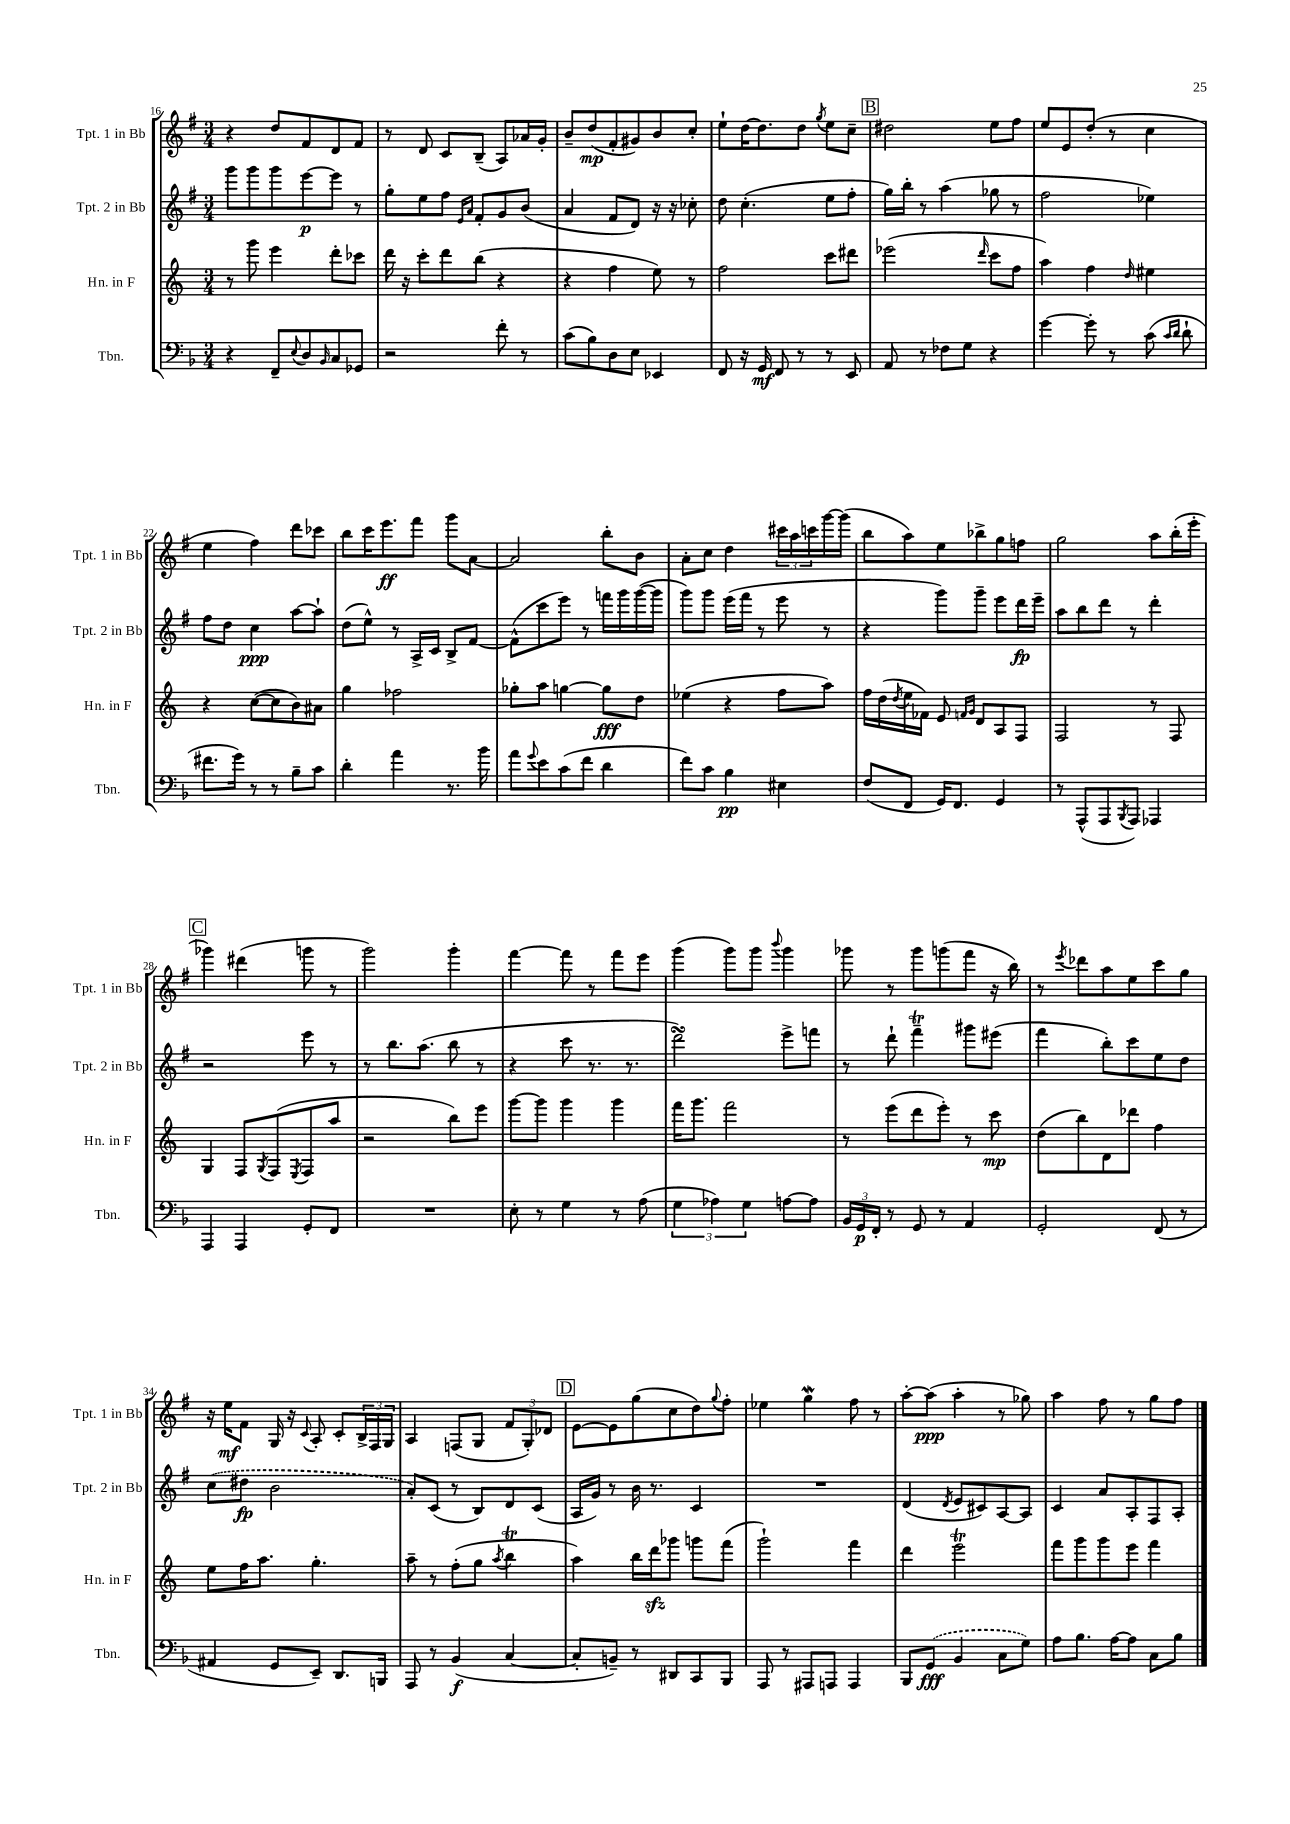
<<
\new StaffGroup <<
\new Staff = "s0" \with { instrumentName = "Tpt. 1 in Bb" shortInstrumentName = "Tpt. 1 in Bb" } {
    \clef treble \key g \major \numericTimeSignature \time 3/4
    r4 d''8 fis'8 d'8 fis'8 |
    r8 d'8 c'8 b8--( a8) aes'16 g'16-. |
    b'8-- d''8\mp( fis'8-. gis'8) b'8 c''8-. |
    e''8-! d''16~ d''8. d''8 \acciaccatura { g''8 } e''8 c''8-- |
    \mark \markup { \box "B" } dis''2 e''8 fis''8 |
    e''8 e'8 d''8-.( r8 c''4 |
    e''4 fis''4) d'''8 ces'''8 |
    b''8 c'''16 e'''8.\ff fis'''8 g'''8 a'8~ |
    a'2 b''8-. b'8 |
    a'8-. c''8 d''4 \tuplet 3/2 { cis'''16 a''16 c'''16 } g'''16~ g'''16( |
    b''8 a''8) e''8 bes''8-> g''8 f''8 |
    g''2 a''8 b''16-.( e'''16-. |
    \mark \markup { \box "C" } ges'''4) dis'''4( g'''8 r8 |
    g'''2) g'''4-. |
    fis'''4~ fis'''8 r8 fis'''8 e'''8 |
    g'''4( g'''8) g'''8 \appoggiatura { b'''8 } g'''4 |
    ges'''8 r8 ges'''8 g'''8( fis'''8 r16 b''16) |
    r8 \acciaccatura { e'''8 } des'''8 a''8 e''8 c'''8 g''8 |
    r16 e''16\mf fis'8 g16 r16 \appoggiatura { c'8 } a8-. c'8-. \tuplet 3/2 { b16-> fis16 g16 } |
    a4 f8( g8 \tuplet 3/2 { fis'8 g8-.) des'8 } |
    \mark \markup { \box "D" } e'8~ e'8 g''8( c''8 d''8) \appoggiatura { g''8 } fis''8-. |
    ees''4 g''4\mordent fis''8 r8 |
    a''8~-. a''8\ppp( a''4-. r8 ges''8) |
    a''4 fis''8 r8 g''8 fis''8 \bar "|." |
}
\new Staff = "s1" \with { instrumentName = "Tpt. 2 in Bb" shortInstrumentName = "Tpt. 2 in Bb" } {
    \clef treble \key g \major \numericTimeSignature \time 3/4
    g'''8 g'''8 g'''8 e'''8~\p e'''8 r8 |
    g''8-. e''8 fis''8 \grace { e'16 a'16 } fis'8-. g'8 b'8( |
    a'4 fis'8 d'8) r16 r16 ces''8-. |
    d''8 c''4.-.( e''8 fis''8-. |
    \mark \markup { \box "B" } g''16) b''16-. r8 a''4( ges''8 r8 |
    fis''2 ees''4) |
    fis''8 d''8 c''4\ppp a''8~ a''8-! |
    d''8( e''8-^) r8 a16-> c'16 b8-> fis'8~ |
    fis'8-^( c'''8 e'''8) r8 f'''16 g'''16 g'''16~( g'''16 |
    g'''8) g'''8 e'''16( fis'''16 r8 e'''8 r8 |
    r4 g'''8) g'''8-- e'''8 d'''16\fp e'''16-- |
    a''8 b''8 d'''8 r8 d'''4-. |
    \mark \markup { \box "C" } r2 e'''8 r8 |
    r8 b''8. a''8.( b''8 r8 |
    r4 c'''8 r8. r8. |
    d'''2\turn) e'''8-> f'''8 |
    r8 d'''8-! fis'''4--\trill gis'''8 eis'''8( |
    fis'''4 b''8-.) c'''8 e''8 d''8 |
    \once \slurDashed c''8( dis''8\fp b'2 |
    a'8-.) c'8( r8 b8) d'8 c'8( |
    \mark \markup { \box "D" } a16 g'16) r8 b'16 r8. c'4 |
    R2. |
    d'4( \acciaccatura { d'8 } e'8 cis'8) a8~ a8 |
    c'4 a'8 a8-. fis8 a8-. \bar "|." |
}
\new Staff = "s2" \with { instrumentName = "Hn. in F" shortInstrumentName = "Hn. in F" } {
    \clef treble \key c \major \numericTimeSignature \time 3/4
    r8 g'''8 e'''4 d'''8-. ces'''8 |
    d'''16 r16 c'''8-. d'''8 b''8( r4 |
    r4 f''4 e''8) r8 |
    f''2 c'''8 dis'''8 |
    \mark \markup { \box "B" } ees'''2( \grace { d'''16 } c'''8 f''8 |
    a''4) f''4 \grace { d''16 } eis''4 |
    r4 c''8~( c''8 b'8) ais'8 |
    g''4 fes''2 |
    ges''8-. a''8 g''4~ g''8\fff d''8 |
    ees''4( r4 f''8 a''8) |
    f''16 d''16( \acciaccatura { d''8 } e''16 fes'16) e'8 \grace { f'16 g'16 } d'8 a8 f8 |
    f2 r8 f8 |
    \mark \markup { \box "C" } g4 f8 \acciaccatura { g8 } f8( \acciaccatura { e8 } f8 a''8 |
    r2 b''8) e'''8 |
    g'''8~ g'''8 g'''4 g'''4 |
    f'''16 g'''8. f'''2 |
    r8 e'''8( d'''8 e'''8-.) r8 c'''8\mp |
    d''8( b''8) d'8 des'''8 f''4 |
    e''8 f''16 a''8. g''4.-. |
    a''8-- r8 f''8-.( g''8 \acciaccatura { a''8 } b''4\trill |
    \mark \markup { \box "D" } a''4) b''16 d'''16\sfz ges'''8 g'''8 f'''8( |
    g'''2-!) f'''4 |
    d'''4 e'''2\trill |
    f'''8 g'''8 g'''8 e'''8 f'''4 \bar "|." |
}
\new Staff = "s3" \with { instrumentName = "Tbn." shortInstrumentName = "Tbn." } {
    \clef bass \key f \major \numericTimeSignature \time 3/4
    r4 f,8-- \appoggiatura { e8 } d8 \grace { bes,16 } c8 ges,8 |
    r2 f'8-. r8 |
    c'8( bes8) d8 e8 ees,4 |
    f,8 r16 g,16\mf f,8 r8 r8 e,8 |
    \mark \markup { \box "B" } a,8 r8 fes8 g8 r4 |
    g'4~ g'8-. r8 c'8( \grace { c'16 d'16 } d'8-! |
    fis'8. g'16) r8 r8 bes8-- c'8 |
    d'4-. a'4 r8. bes'16 |
    a'8 \appoggiatura { g'8 } e'8 c'8( f'8 d'4 |
    f'8) c'8 bes4\pp eis4 |
    f8( f,8 g,16) f,8. g,4 |
    r8 a,,8-^( a,,8 \acciaccatura { bes,,8 } a,,8) aes,,4 |
    \mark \markup { \box "C" } a,,4 a,,4 g,8-. f,8 |
    R2. |
    e8-. r8 g4 r8 a8( |
    \tuplet 3/2 { g4 aes4) g4 } a8~ a8 |
    \tuplet 3/2 { bes,16 g,16\p f,16-. } r8 g,8 r8 a,4 |
    g,2-. f,8( r8 |
    ais,4 g,8 e,8--) d,8. b,,16 |
    a,,8 r8 bes,4\f( c4~ |
    \mark \markup { \box "D" } c8-. b,8--) r8 dis,8 c,8 bes,,8 |
    a,,8 r8 ais,,8 a,,8 a,,4 |
    bes,,8 \once \slurDashed g,8\fff( bes,4 c8 g8) |
    a8 bes8. a16~ a8 c8 bes8 \bar "|." |
}
>>
>>
\layout { \context { \Score currentBarNumber = #16 } }
